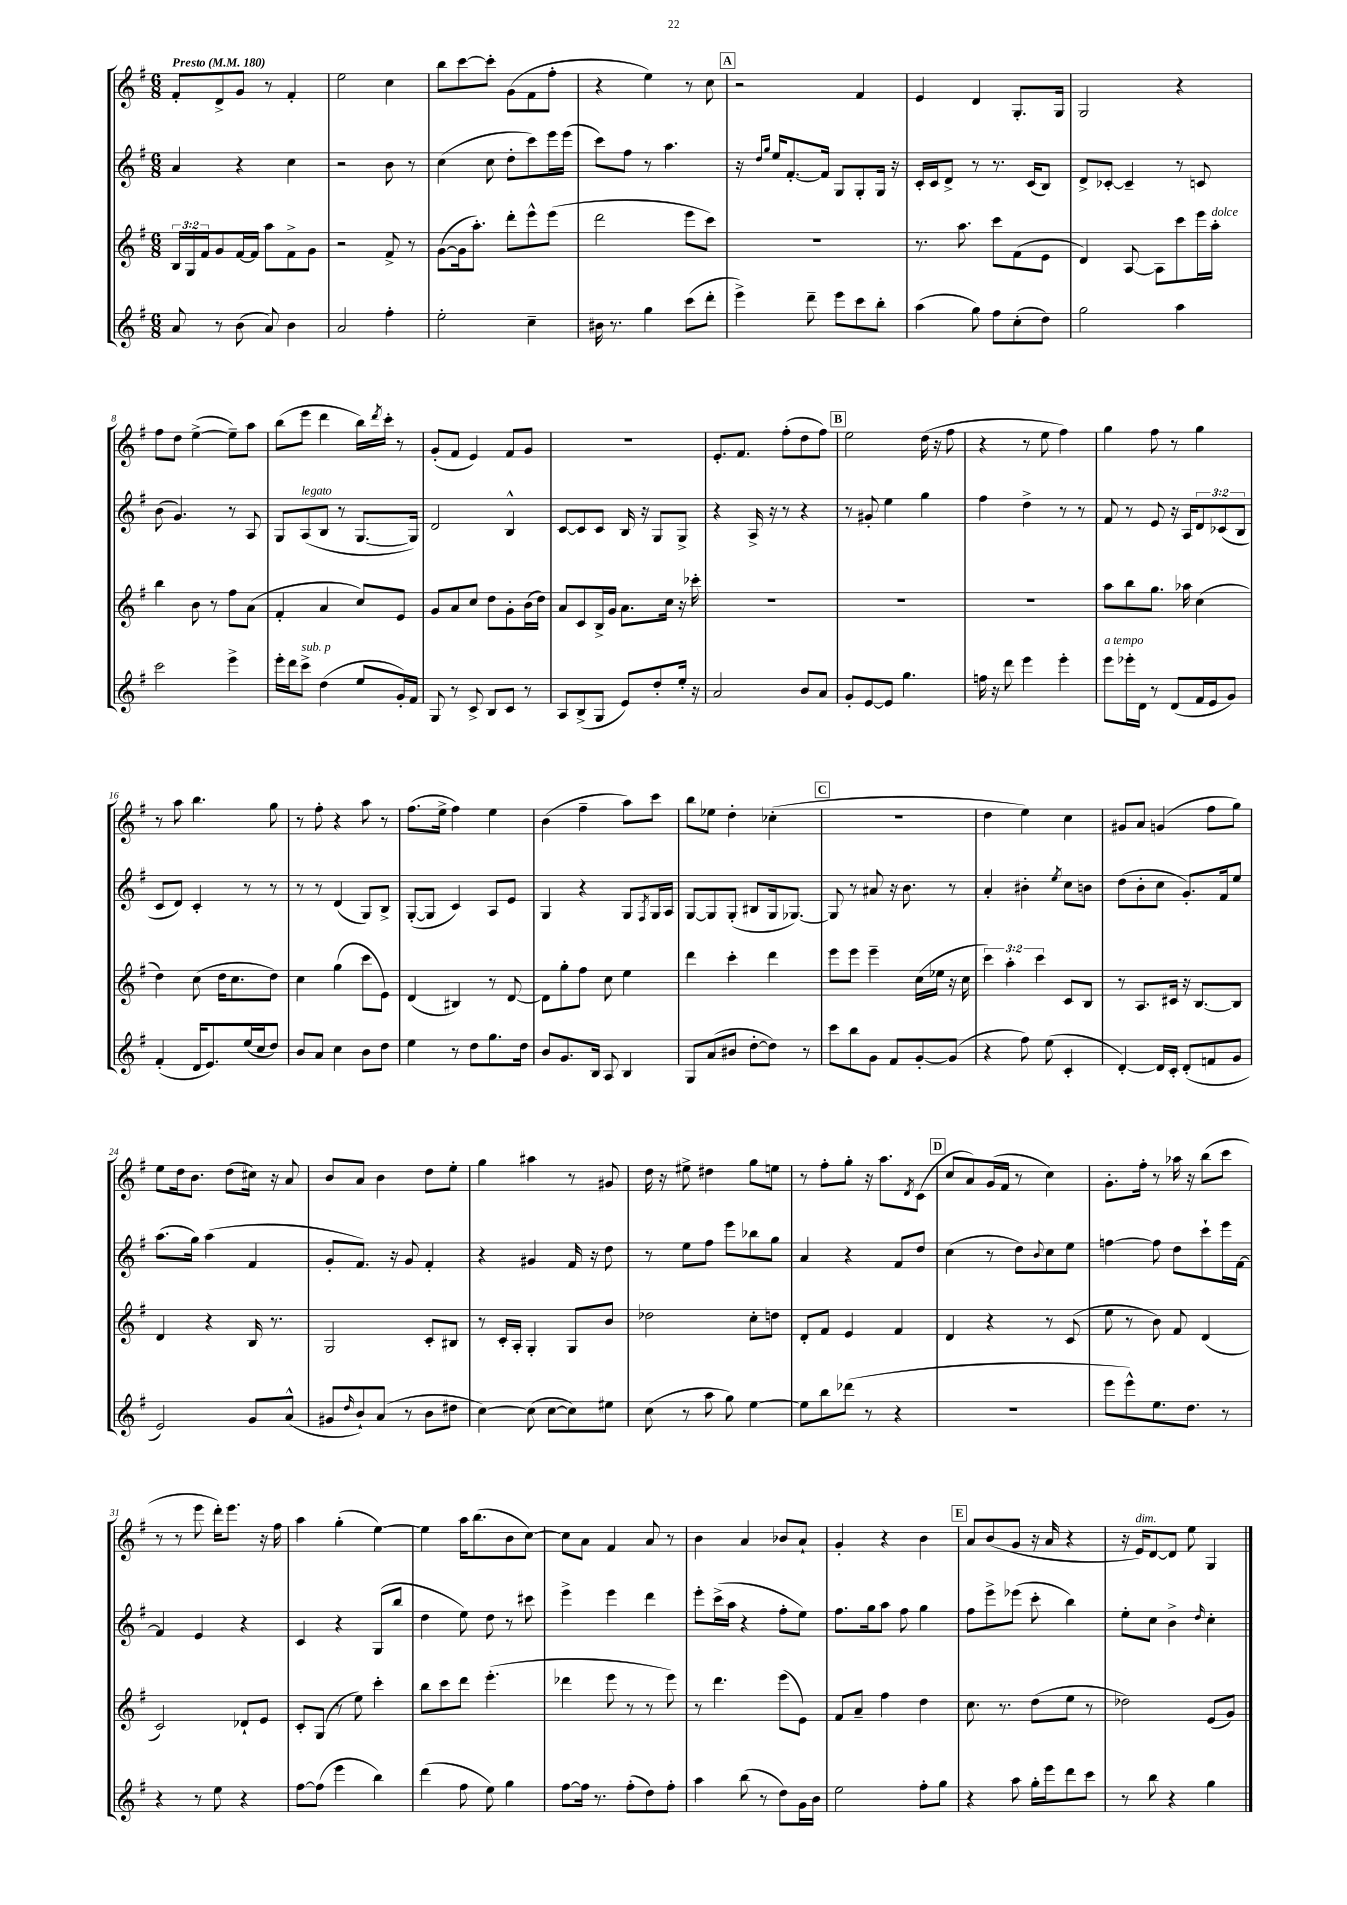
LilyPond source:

<<
\new StaffGroup <<
\new Staff = "s0" {
    \clef treble \key g \major \numericTimeSignature \time 6/8 \tempo "Presto" 4 = 180
    fis'8-. d'8-> g'8 r8 fis'4-. |
    e''2 c''4 |
    b''8 c'''8~ c'''8-. g'8( fis'8 fis''8-. |
    r4 e''4) r8 c''8 |
    \mark \markup { \box "A" } r2 fis'4 |
    e'4 d'4 g8.-. g16 |
    g2 r4 |
    fis''8 d''8 e''4~->( e''8--) a''8 |
    b''8( e'''8 d'''4 b''16) \acciaccatura { d'''8 } c'''16-. r8 |
    g'8-.( fis'8 e'4) fis'8 g'8 |
    R2. |
    e'8.-. fis'8. fis''8-.( d''8 fis''8) |
    \mark \markup { \box "B" } e''2 d''16( r16 fis''8 |
    r4 r8 e''8 fis''4) |
    g''4 fis''8 r8 g''4 |
    r8 a''8 b''4. g''8 |
    r8 fis''8-. r4 a''8 r8 |
    fis''8.( e''16-> fis''4) e''4 |
    b'4( fis''4-- a''8) c'''8 |
    b''8 ees''8 d''4-. ces''4-.( |
    \mark \markup { \box "C" } R2. |
    d''4 e''4) c''4 |
    gis'8 a'8 g'4( fis''8 g''8) |
    e''8 d''16 b'8. d''8( cis''16) r16 a'8 |
    b'8 a'8 b'4 d''8 e''8-. |
    g''4 ais''4 r8 gis'8 |
    d''16 r16 eis''8-> dis''4 g''8 e''8 |
    r8 fis''8-. g''8-. r16 a''8. \acciaccatura { d'8 } c'8( |
    \mark \markup { \box "D" } c''8 a'8) g'16( fis'16 r8 c''4) |
    g'8.-. fis''16-. r8 aes''16 r16 b''8( c'''8 |
    r8 r8 e'''8 d'''16-.) e'''8. r16 fis''16 |
    a''4 g''4-.( e''4~) |
    e''4 a''16 b''8.( b'8 c''8~) |
    c''8 a'8 fis'4 a'8 r8 |
    b'4 a'4 bes'8 a'8-! |
    g'4-. r4 b'4 |
    \mark \markup { \box "E" } a'8 b'8( g'8 r16 a'16 r4 |
    r16 e'16^\markup { \italic "dim." }) d'8~ d'8 e''8 g4 \bar "|." |
}
\new Staff = "s1" {
    \clef treble \key g \major \numericTimeSignature \time 6/8 \override Staff.TupletNumber.text = #tuplet-number::calc-fraction-text
    a'4 r4 c''4 |
    r2 b'8 r8 |
    c''4( c''8 d''8-. c'''8) e'''16 e'''16( |
    c'''8) fis''8 r8 a''4. |
    \mark \markup { \box "A" } r16 \grace { d''16 g''16 } e''16 fis'8.~-. fis'16 g8 g8-. g16 r16 |
    c'16-. c'16 d'8-> r8 r8. c'16( b8) |
    d'8-> ces'8~-. ces'4-- r8 c'8 |
    b'8( g'4.) r8 a8 |
    g8 a8^\markup { \italic "legato" }( b8 r8 g8.~ g16) |
    d'2 b4-^ |
    c'8~ c'8 c'8 b16 r16 g8 g8-> |
    r4 a16-> r16 r8 r4 |
    \mark \markup { \box "B" } r8 gis'8-. e''4 g''4 |
    fis''4 d''4-> r8 r8 |
    fis'8 r8 e'8 r16 a16 \tuplet 3/2 { d'8 ces'8( b8 } |
    c'8 d'8) c'4-. r8 r8 |
    r8 r8 d'4( g8) b8-> |
    g8~-.( g8 c'4) a8 e'8 |
    g4 r4 g8 \acciaccatura { fis8 } g16 a16 |
    g8~ g8 g8-.( bis8 g16 ges8.~) |
    \mark \markup { \box "C" } ges8 r8 ais'8 r16 b'8. r8 |
    a'4-. bis'4-. \acciaccatura { e''8 } c''8 b'8 |
    d''8( b'8-. c''8 g'8.-.) fis'16 e''8 |
    a''8.( g''16) a''4( fis'4 |
    g'8-. fis'8.) r16 g'8 fis'4-. |
    r4 gis'4 fis'16 r16 d''8 |
    r8 e''8 fis''8 e'''8 bes''8 g''8 |
    a'4 r4 fis'8 d''8 |
    \mark \markup { \box "D" } c''4( r8 d''8) \appoggiatura { b'8 } c''8 e''8 |
    f''4~ f''8 d''8 c'''8-! e'''16 fis'16~ |
    fis'4 e'4 r4 |
    c'4 r4 g8( b''8 |
    d''4 e''8) d''8 r8 cis'''8 |
    e'''4-> e'''4 d'''4 |
    e'''8-. c'''16->( a''16 r4 fis''8-. e''8) |
    fis''8. g''16 a''8 fis''8 g''4 |
    \mark \markup { \box "E" } fis''8 e'''8-> ees'''8( c'''8-. b''4) |
    e''8-. c''8 b'4-> \grace { d''16 } c''4-. \bar "|." |
}
\new Staff = "s2" {
    \clef treble \key g \major \numericTimeSignature \time 6/8 \override Staff.TupletNumber.text = #tuplet-number::calc-fraction-text
    \tuplet 3/2 { b16 g16 fis'16 } g'8 fis'16~ fis'16 a''8 fis'8-> g'8 |
    r2 fis'8-> r8 |
    g'8~( g'16 a''8.-.) d'''8-. e'''8-^ e'''8( |
    d'''2 e'''8 c'''8) |
    \mark \markup { \box "A" } R2. |
    r8. a''8. c'''8 fis'8( e'8 |
    d'4) a8~ a8 c'''8 e'''16 a''16-.^\markup { \italic "dolce" } |
    b''4 b'8 r8 fis''8 a'8( |
    fis'4-. a'4 c''8) e'8 |
    g'8 a'8 c''8 d''8 g'8-. b'16( d''16) |
    a'8 c'8 b16-> g'16 a'8. c''16 r16 ces'''16-. |
    R2. |
    \mark \markup { \box "B" } R2. |
    R2. |
    a''8 b''8 g''8. aes''16 c''4( |
    d''4) c''8( d''16 c''8. d''8) |
    c''4 g''4( c'''8 e'8) |
    d'4( bis4) r8 d'8~ |
    d'8 g''8-. fis''8 c''8 e''4 |
    d'''4 c'''4-. d'''4 |
    \mark \markup { \box "C" } e'''8 e'''8 e'''4-- c''16( ees''16 r16 c''16 |
    \tuplet 3/2 { c'''4) a''4-. c'''4 } c'8 b8 |
    r8 a8. cis'16 r16 b8.~ b8 |
    d'4 r4 b16 r8. |
    g2 c'8-. bis8 |
    r8 c'16-. a16-. g4-. g8 b'8 |
    des''2 c''8-. d''8 |
    d'8-. fis'8 e'4 fis'4 |
    \mark \markup { \box "D" } d'4 r4 r8 c'8( |
    e''8 r8 b'8) fis'8 d'4( |
    c'2) des'8-! e'8 |
    c'8-. g8( r8 e''8) c'''4-. |
    b''8 c'''8 d'''8 e'''4.-.( |
    des'''4 e'''8 r8 r8 e'''8) |
    r8 d'''4. e'''8( e'8) |
    fis'8 a'8-- fis''4 d''4 |
    \mark \markup { \box "E" } c''8. r8. d''8( e''8 r8 |
    des''2) e'8( g'8) \bar "|." |
}
\new Staff = "s3" {
    \clef treble \key g \major \numericTimeSignature \time 6/8
    a'8 r8 b'8( a'8) b'4 |
    a'2 fis''4-. |
    e''2-. c''4-- |
    bis'16 r8. g''4 c'''8( d'''8-. |
    \mark \markup { \box "A" } e'''4->) d'''8-- e'''8 c'''8 b''8-. |
    a''4( g''8) fis''8 c''8-.( d''8) |
    g''2 a''4 |
    c'''2 e'''4-> |
    e'''16-. d'''16 c'''8->^\markup { \italic "sub. p" } d''4( e''8 g'16-.) fis'16 |
    g8 r8 c'8-> b8 c'8 r8 |
    a8 b8->( g8 e'8) d''8-. e''16-. r16 |
    a'2 b'8 a'8 |
    \mark \markup { \box "B" } g'8-. e'8~ e'8 g''4. |
    f''16 r16 d'''8 e'''4 e'''4-. |
    e'''8^\markup { \italic "a tempo" } ees'''16-. d'16 r8 d'8( fis'16 e'16 g'8) |
    fis'4-.( d'16 e'8.) e''16( c''16 d''8) |
    b'8 a'8 c''4 b'8 d''8 |
    e''4 r8 d''8 g''8. d''16 |
    b'8 g'8. b16 a8 b4 |
    g8 a'8( bis'8 d''8~-. d''8) r8 |
    \mark \markup { \box "C" } c'''8 b''8 g'8 fis'8 g'8~-. g'8( |
    r4 fis''8) e''8( c'4-. |
    d'4~-.) d'16 c'16-. d'8-.( f'8 g'8 |
    e'2) g'8 a'8-^( |
    gis'8 \grace { d''16 } b'8-!) a'8( r8 b'8 dis''8 |
    c''4~) c''8( c''8~ c''8) eis''8 |
    c''8( r8 a''8 g''8) e''4~ |
    e''8 b''8 des'''8( r8 r4 |
    \mark \markup { \box "D" } R2. |
    e'''8 e'''8-^) e''8. d''8. r8 |
    r4 r8 e''8 r4 |
    fis''8~ fis''8( e'''4 b''4) |
    d'''4( fis''8 e''8) g''4 |
    fis''8~ fis''16 r8. fis''8-.( d''8) fis''8-. |
    a''4 b''8( r8 d''8) g'16 b'16 |
    e''2 fis''8-. g''8 |
    \mark \markup { \box "E" } r4 a''8 g''16-. e'''16 d'''8 c'''8 |
    r8 b''8 r4 g''4 \bar "|." |
}
>>
>>
